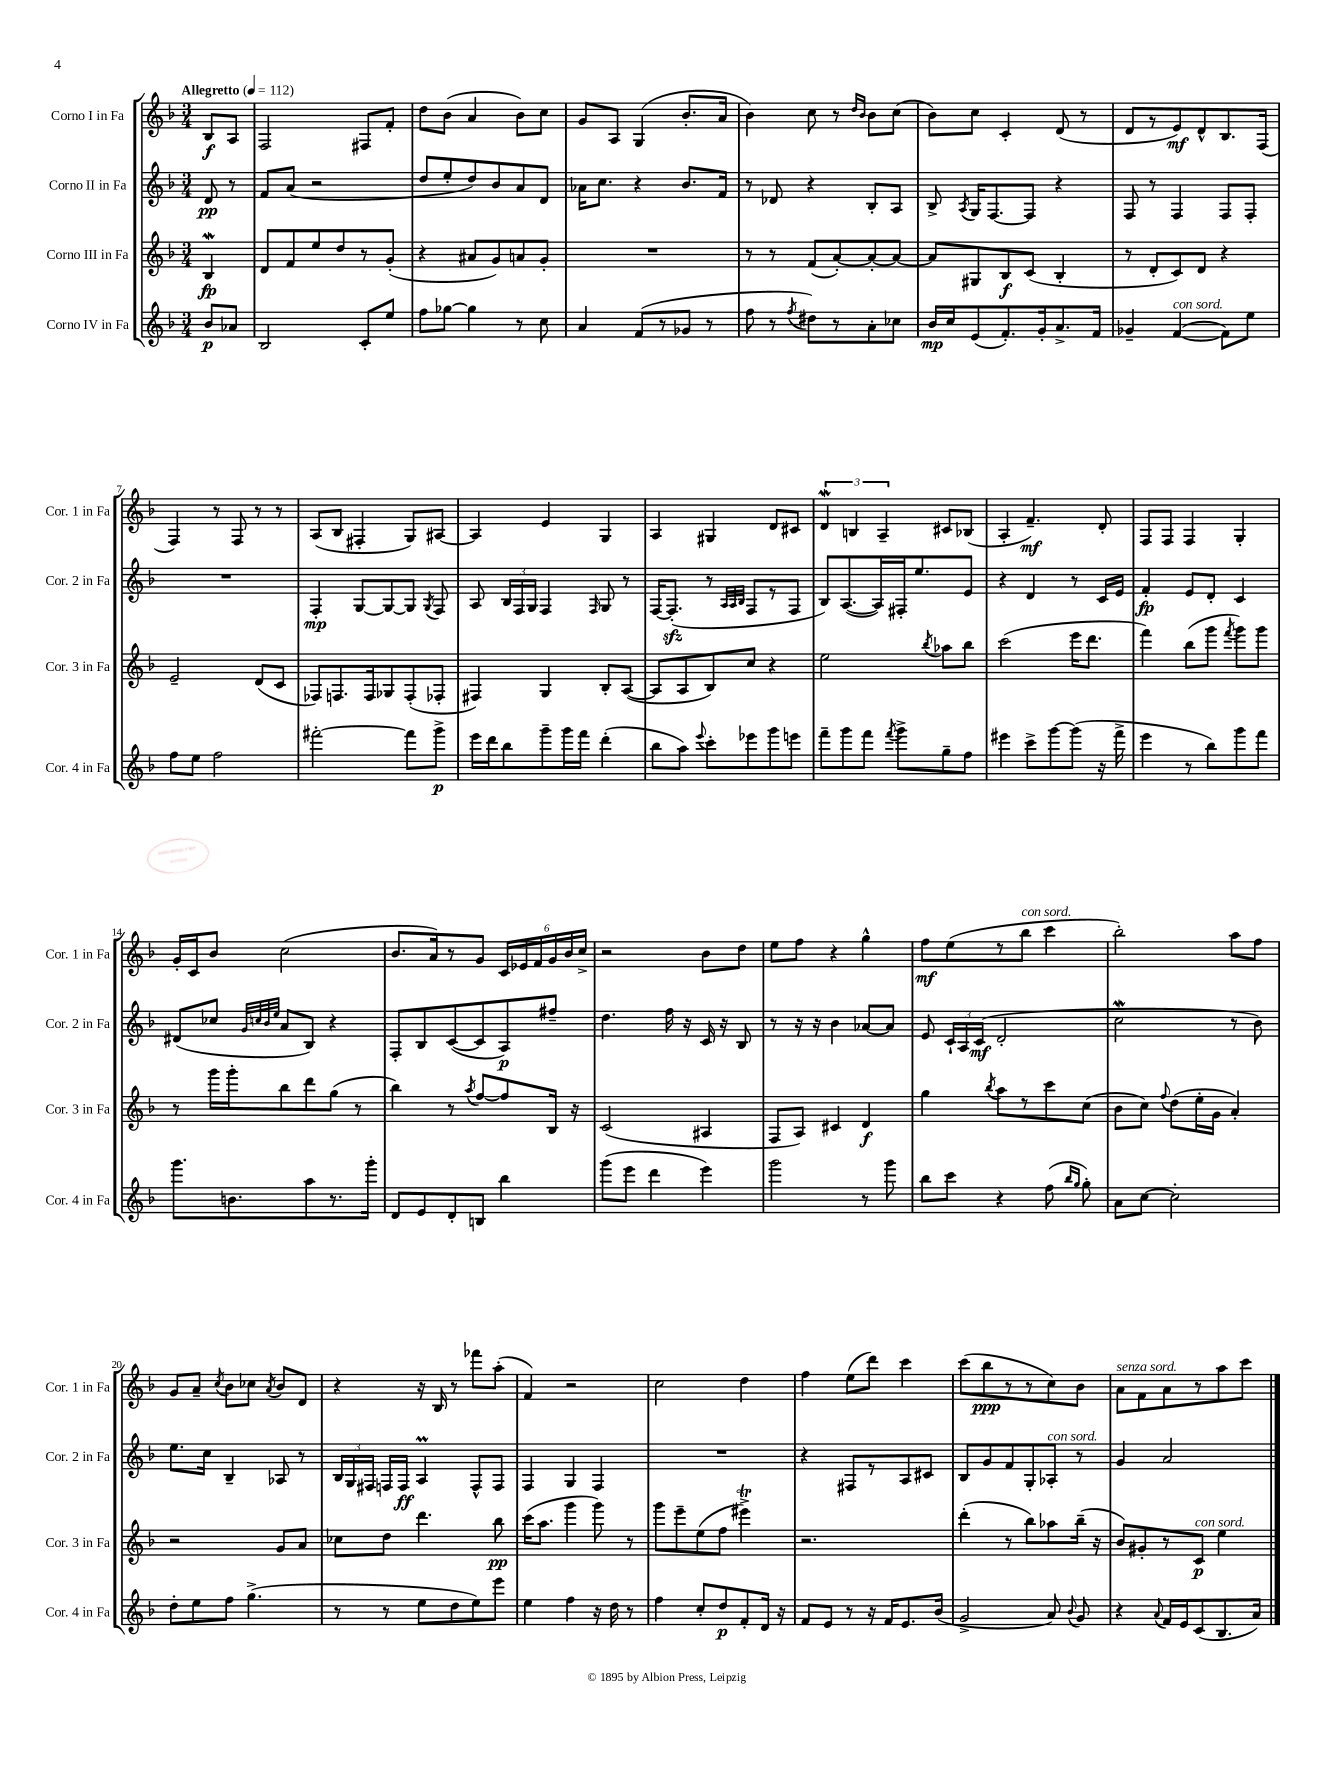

**kern	**dynam	**kern	**dynam	**kern	**dynam	**kern	**dynam
*part4	*part4	*part3	*part3	*part2	*part2	*part1	*part1
*staff4	*staff4	*staff3	*staff3	*staff2	*staff2	*staff1	*staff1
*I"Corno IV in Fa	*	*I"Corno III in Fa	*	*I"Corno II in Fa	*	*I"Corno I in Fa	*
*I'Cor. 4 in Fa	*	*I'Cor. 3 in Fa	*	*I'Cor. 2 in Fa	*	*I'Cor. 1 in Fa	*
*clefG2	*	*clefG2	*	*clefG2	*	*clefG2	*
*k[b-]	*	*k[b-]	*	*k[b-]	*	*k[b-]	*
*M3/4	*	*M3/4	*	*M3/4	*	*M3/4	*
*MM112	*	*MM112	*	*MM112	*	*MM112	*
=	=	=	=	=	=	=	=
!	!	!	!	!	!	!LO:TX:a:B:t=Allegretto	!
8b-/L	p	4B-w/	fp	8d/	pp	8B-/L	f
8a-X/J	.	.	.	8r	.	8A/J	.
=1	=1	=1	=1	=1	=1	=1	=1
2B-/	.	8d/L	.	8f/L	.	2F/	.
.	.	8f/	.	(8a/J	.	.	.
.	.	8ee/	.	2r	.	.	.
.	.	8dd/	.	.	.	.	.
8c'/L	.	8r	.	.	.	8F#X/L	.
8ee/J	.	(8g'/J	.	.	.	8f'/J	.
=2	=2	=2	=2	=2	=2	=2	=2
8ff\L	.	4r	.	8dd/L	.	8dd\L	.
[8gg-X\J	.	.	.	8ee'/	.	(8b-\J	.
4gg-\]	.	8a#X/L	.	8dd/)	.	4a/	.
.	.	8g/)	.	8b-/	.	.	.
8r	.	8an/	.	8a/	.	8b-\L)	.
8cc\	.	8g'/J	.	8d/J	.	8cc\J	.
=3	=3	=3	=3	=3	=3	=3	=3
4a/	.	2.r	.	16a-X\KL	.	8g/L	.
.	.	.	.	8.cc\J	.	.	.
.	.	.	.	.	.	8A/J	.
(8f/L	.	.	.	4r	.	(4G/	.
8r	.	.	.	.	.	.	.
8g-X/J	.	.	.	8.b-/L	.	8.b-'/L	.
8r	.	.	.	.	.	.	.
.	.	.	.	16f/Jk	.	16a/Jk	.
=4	=4	=4	=4	=4	=4	=4	=4
8ff\	.	8r	.	8r	.	4b-\)	.
8r	.	8r	.	8d-X/	.	.	.
8qff/	.	.	.	.	.	.	.
8dd#X\L)	.	(8f/L	.	4r	.	8cc\	.
8r	.	[8a'/)	.	.	.	8r	.
.	.	.	.	.	.	16qqdd/LL	.
.	.	.	.	.	.	16qqb-/JJ	.
8a'\	.	8a'/_	.	8B-'/L	.	8b-\L	.
8cc-X\J	.	8a/J_	.	8A/J	.	(8cc\J	.
=5	=5	=5	=5	=5	=5	=5	=5
16b-/LL	mp	8a/L]	.	8B-^/	.	8b-\L)	.
16cc/J	.	.	.	.	.	.	.
.	.	.	.	8qA/	.	.	.
(8e/	.	8G#X/	.	16G/KL	.	8cc\J	.
.	.	.	.	[8.F/	.	.	.
8.f'/)	.	8B-/	f	.	.	4c'/	.
.	.	(8c/J	.	8F/J]	.	.	.
16g'/k	.	.	.	.	.	.	.
8.a^/	.	4B-'/	.	4r	.	(8d/	.
.	.	.	.	.	.	8r	.
16f/Jk	.	.	.	.	.	.	.
=6	=6	=6	=6	=6	=6	=6	=6
4g-X~/	.	8r	.	8F/	.	8d/L	.
.	.	8d'/L	.	8r	.	8r	.
!LO:TX:a:i:t=con sord.	!	!	!	!	!	!	!
([4f/	.	8c/)	.	4F/	.	8e/)	mf
.	.	8d/J	.	.	.	8d^^/	.
8f\L])	.	4r	.	8F/L	.	8.B-/	.
8ee\J	.	.	.	8F'/J	.	.	.
.	.	.	.	.	.	(16F/Jk	.
!!LO:LB:g=z
=7	=7	=7	=7	=7	=7	=7	=7
8ff\L	.	2e~/	.	2.r	.	4F/)	.
8ee\J	.	.	.	.	.	.	.
2ff\	.	.	.	.	.	8r	.
.	.	.	.	.	.	8F/	.
.	.	(8d/L	.	.	.	8r	.
.	.	8c/J	.	.	.	8r	.
=8	=8	=8	=8	=8	=8	=8	=8
[2fff#X'\	.	8F-X/L)	.	4F'/	mp	(8A/L	.
.	.	8.Fn/	.	.	.	8B-/J	.
.	.	.	.	[8G/L	.	4F#X'/	.
.	.	16F/k	.	.	.	.	.
.	.	8G-X/	.	8G/_	.	.	.
8fff#\L]	.	(8F'/	.	8G/J]	.	8G/L)	.
.	.	.	.	8qG/	.	.	.
8ggg^\J	p	8F-X'/J	.	8F/	.	[8A#X/J	.
=9	=9	=9	=9	=9	=9	=9	=9
16eee\LL	.	4F#X/)	.	8A/	.	4A#/]	.
16ddd\J	.	.	.	.	.	.	.
8bb-\	.	.	.	24B-/LL	.	.	.
.	.	.	.	24F/	.	.	.
.	.	.	.	24G/JJ	.	.	.
8ggg~\	.	4G/	.	4F/	.	4e/	.
16ggg\L	.	.	.	.	.	.	.
16fff\JJ	.	.	.	.	.	.	.
.	.	.	.	16qqF/	.	.	.
(4ddd'\	.	8B-'/L	.	8G/	.	4G/	.
.	.	([8A/J	.	8r	.	.	.
=10	=10	=10	=10	=10	=10	=10	=10
8bb-\L	.	8A/L]	.	[16F/KL	.	4A/	.
.	.	.	.	(8.Fzz'/J]	.	.	.
8aa\J)	.	8A/	.	.	.	.	.
8qqeee/	.	.	.	.	.	.	.
8ccc'\L	.	8B-/)	.	8r	.	4G#X/	.
.	.	.	.	32qqA/LLL	.	.	.
.	.	.	.	32qqA/	.	.	.
.	.	.	.	32qqB-/JJJ	.	.	.
8eee-X\	.	8cc/J	.	8F/L	.	.	.
8ggg\	.	4r	.	8r	.	8d/L	.
8eeen\J	.	.	.	8F/J	.	8c#X/J	.
=11	=11	=11	=11	=11	=11	=11	=11
8fff~\L	.	2ee\	.	8B-/L)	.	6dW/	.
8ggg\	.	.	.	([8.A/	.	.	.
.	.	.	.	.	.	6Bn/	.
8fff\J	.	.	.	.	.	.	.
.	.	.	.	16A/L])	.	.	.
.	.	.	.	.	.	6A~/	.
8qfff/	.	.	.	.	.	.	.
8ggg^\L	.	.	.	16F#X'/J	.	.	.
.	.	.	.	8.ee/	.	.	.
.	.	8qbb-/	.	.	.	.	.
8gg~\	.	8aa-X\L	.	.	.	8c#X/L	.
8ff\J	.	8bb-\J	.	8e/J	.	(8B-X/J	.
=12	=12	=12	=12	=12	=12	=12	=12
4eee#X\	.	(2ccc\	.	4r	.	4A'/	.
8ccc^\L	.	.	.	4d/	.	4.f~/)	mf
[8ggg\	.	.	.	.	.	.	.
(8ggg\J]	.	16eee\KL	.	8r	.	.	.
.	.	8.ddd\J	.	.	.	.	.
16r	.	.	.	16c/LL	.	8d'/	.
16fff^\	.	.	.	16e/JJ	.	.	.
=13	=13	=13	=13	=13	=13	=13	=13
4eee\	.	4fff\)	.	4f'/	fp	8F/L	.
.	.	.	.	.	.	8F/J	.
8r	.	(8bb-\L	.	8e/L	.	4F/	.
8bb-\L)	.	8ggg\J	.	8d'/J	.	.	.
.	.	8qfff/	.	.	.	.	.
8ggg\	.	8ggg\L)	.	4c/	.	4G'/	.
8fff\J	.	8ggg\J	.	.	.	.	.
!!LO:LB:g=z
=14	=14	=14	=14	=14	=14	=14	=14
8.ggg\L	.	8r	.	(8d#X/L	.	16g'/LL	.
.	.	.	.	.	.	16c/J	.
.	.	16ggg\LL	.	8cc-X/J	.	8b-/J	.
8.bn\	.	16ggg'\J	.	.	.	.	.
.	.	.	.	32qqg/LLL	.	.	.
.	.	.	.	32qqccn/	.	.	.
.	.	.	.	32qqb-/	.	.	.
.	.	.	.	32qqee/JJJ	.	.	.
.	.	8bb-\	.	8a/L	.	(2cc\	.
8aa\	.	8ddd\	.	8B-/J)	.	.	.
8.r	.	(8gg\J	.	4r	.	.	.
.	.	8r	.	.	.	.	.
16ggg'\Jk	.	.	.	.	.	.	.
=15	=15	=15	=15	=15	=15	=15	=15
8d/L	.	4bb-\)	.	8F'/L	.	8.b-/L	.
8e/	.	.	.	8B-/	.	.	.
.	.	.	.	.	.	16a/k)	.
8d'/	.	8r	.	([8c/	.	8r	.
.	.	8qaa/	.	.	.	.	.
8Bn/J	.	[8ff/L	.	8c/]	.	8g/J	.
4bb-\	.	8ff/]	.	8A/)	p	24c/LL	.
.	.	.	.	.	.	24e-X/	.
.	.	.	.	.	.	24f/	.
.	.	16B-/Jk	.	8ff#X~/J	.	24g/	.
.	.	.	.	.	.	24b-/	.
.	.	16r	.	.	.	.	.
.	.	.	.	.	.	24cc^/JJ	.
=16	=16	=16	=16	=16	=16	=16	=16
(8ggg\L	.	(2c/	.	4.dd\	.	2r	.
8eee\J	.	.	.	.	.	.	.
4ddd\	.	.	.	.	.	.	.
.	.	.	.	16ff\	.	.	.
.	.	.	.	16r	.	.	.
4eee\)	.	4A#X/	.	16c/	.	8b-\L	.
.	.	.	.	16r	.	.	.
.	.	.	.	8B-/	.	8dd\J	.
=17	=17	=17	=17	=17	=17	=17	=17
2ggg\	.	8F/L	.	8r	.	8ee\L	.
.	.	8A/J)	.	16r	.	8ff\J	.
.	.	.	.	16r	.	.	.
.	.	4c#X/	.	4b-\	.	4r	.
8r	.	4d/	f	[8a-X/L	.	4gg^^\	.
8ggg\	.	.	.	8a-/J]	.	.	.
=18	=18	=18	=18	=18	=18	=18	=18
8bb-\L	.	4gg\	.	8e/	.	8ff\L	mf
8ccc\J	.	.	.	24c`/LL	.	(8ee\	.
.	.	.	.	24A/	.	.	.
.	.	.	.	(24c/JJ	mf	.	.
.	.	8qbb-/	.	.	.	.	.
4r	.	8aa\L	.	2d'/	.	8r	.
!	!	!	!	!	!	!LO:TX:a:i:t=con sord.	!
.	.	8r	.	.	.	8bb-\J	.
(8ff\	.	8ccc\	.	.	.	4ccc\	.
16qqbb-/LL	.	.	.	.	.	.	.
16qqgg/JJ	.	.	.	.	.	.	.
8gg'\)	.	(8cc\J	.	.	.	.	.
=19	=19	=19	=19	=19	=19	=19	=19
8a\L	.	8b-\L	.	2ccW\	.	2bb-'\)	.
[8cc\J	.	8cc\J)	.	.	.	.	.
.	.	8qqff/	.	.	.	.	.
2cc'\]	.	(8dd\L	.	.	.	.	.
.	.	16ee'\L	.	.	.	.	.
.	.	16g\JJ	.	.	.	.	.
.	.	4a'/)	.	8r	.	8aa\L	.
.	.	.	.	8b-\)	.	8ff\J	.
!!LO:LB:g=z
=20	=20	=20	=20	=20	=20	=20	=20
8dd'\L	.	2r	.	8.ee\L	.	8g/L	.
8ee\	.	.	.	.	.	8a~/J	.
.	.	.	.	16cc\Jk	.	.	.
.	.	.	.	.	.	8qcc/	.
8ff\J	.	.	.	4B-~/	.	8b-\L	.
(4.gg^\	.	.	.	.	.	8cc-X\J	.
.	.	.	.	.	.	8qa/	.
.	.	8g/L	.	8A-X/	.	8b-/L	.
.	.	8a/J	.	8r	.	8d/J	.
=21	=21	=21	=21	=21	=21	=21	=21
8r	.	8cc-X\L	.	24B-/LL	.	4r	.
.	.	.	.	24G/	.	.	.
.	.	.	.	24F#X/JJ	.	.	.
8r	.	8dd\J	.	16Fn/LL	.	.	.
.	.	.	.	16F/JJ	ff	.	.
8ee\L	.	4.ddd\	.	4Am/	.	16r	.
.	.	.	.	.	.	16B-/	.
8dd\	.	.	.	.	.	8r	.
8ee\)	.	.	.	8F^^/L	.	8fff-X\L	.
8eee\J	.	8bb-\	pp	8F/J	.	(8aa'\J	.
=22	=22	=22	=22	=22	=22	=22	=22
4ee\	.	(16ccc\KL	.	4F/	.	4f/)	.
.	.	8.aa\J	.	.	.	.	.
4ff\	.	4ggg\	.	4G/	.	2r	.
16r	.	8ggg\)	.	4F/	.	.	.
16dd\	.	.	.	.	.	.	.
8r	.	8r	.	.	.	.	.
=23	=23	=23	=23	=23	=23	=23	=23
4ff\	.	8ggg\L	.	2.r	.	2cc\	.
.	.	8eee~\	.	.	.	.	.
8cc'/L	.	(8ee\	.	.	.	.	.
8dd/	p	8ff\J	.	.	.	.	.
8f'/	.	4eee#Xt^\)	.	.	.	4dd\	.
16d/Jk	.	.	.	.	.	.	.
16r	.	.	.	.	.	.	.
=24	=24	=24	=24	=24	=24	=24	=24
8f/L	.	2.r	.	4r	.	4ff\	.
8e/J	.	.	.	.	.	.	.
8r	.	.	.	8F#X/L	.	(8ee\L	.
16r	.	.	.	8r	.	8ddd\J)	.
16f/KL	.	.	.	.	.	.	.
8.e/	.	.	.	8A/	.	4ccc\	.
.	.	.	.	8c#X/J	.	.	.
(16b-/Jk	.	.	.	.	.	.	.
=25	=25	=25	=25	=25	=25	=25	=25
2g^/	.	(4ddd'\	.	8B-/L	.	(8ccc\L	.
.	.	.	.	8g/	.	8bb-\	ppp
.	.	8r	.	8f/	.	8r	.
.	.	8bb-\L)	.	8G'/	.	8r	.
!	!	!	!	!LO:TX:a:i:t=con sord.	!	!	!
8a/)	.	8aa-X\	.	8A-X'/J	.	8cc\)	.
8qqb-/	.	.	.	.	.	.	.
8g/	.	(16bb-~\Jk	.	8r	.	8b-\J	.
.	.	16r	.	.	.	.	.
=26	=26	=26	=26	=26	=26	=26	=26
!	!	!	!	!	!	!LO:TX:a:i:t=senza sord.	!
4r	.	8b-/L)	.	4g/	.	8a\L	.
.	.	8g#X'/	.	.	.	8f\	.
8qqa/	.	.	.	.	.	.	.
16f/LL	.	8r	.	2a/	.	8a\	.
16e/J	.	.	.	.	.	.	.
!	!	!LO:TX:a:i:t=con sord.	!	!	!	!	!
(8c/	.	8c/J	p	.	.	8r	.
8.B-/	.	4ee\	.	.	.	8aa\	.
.	.	.	.	.	.	8ccc\J	.
16a/Jk)	.	.	.	.	.	.	.
==	==	==	==	==	==	==	==
*-	*-	*-	*-	*-	*-	*-	*-
